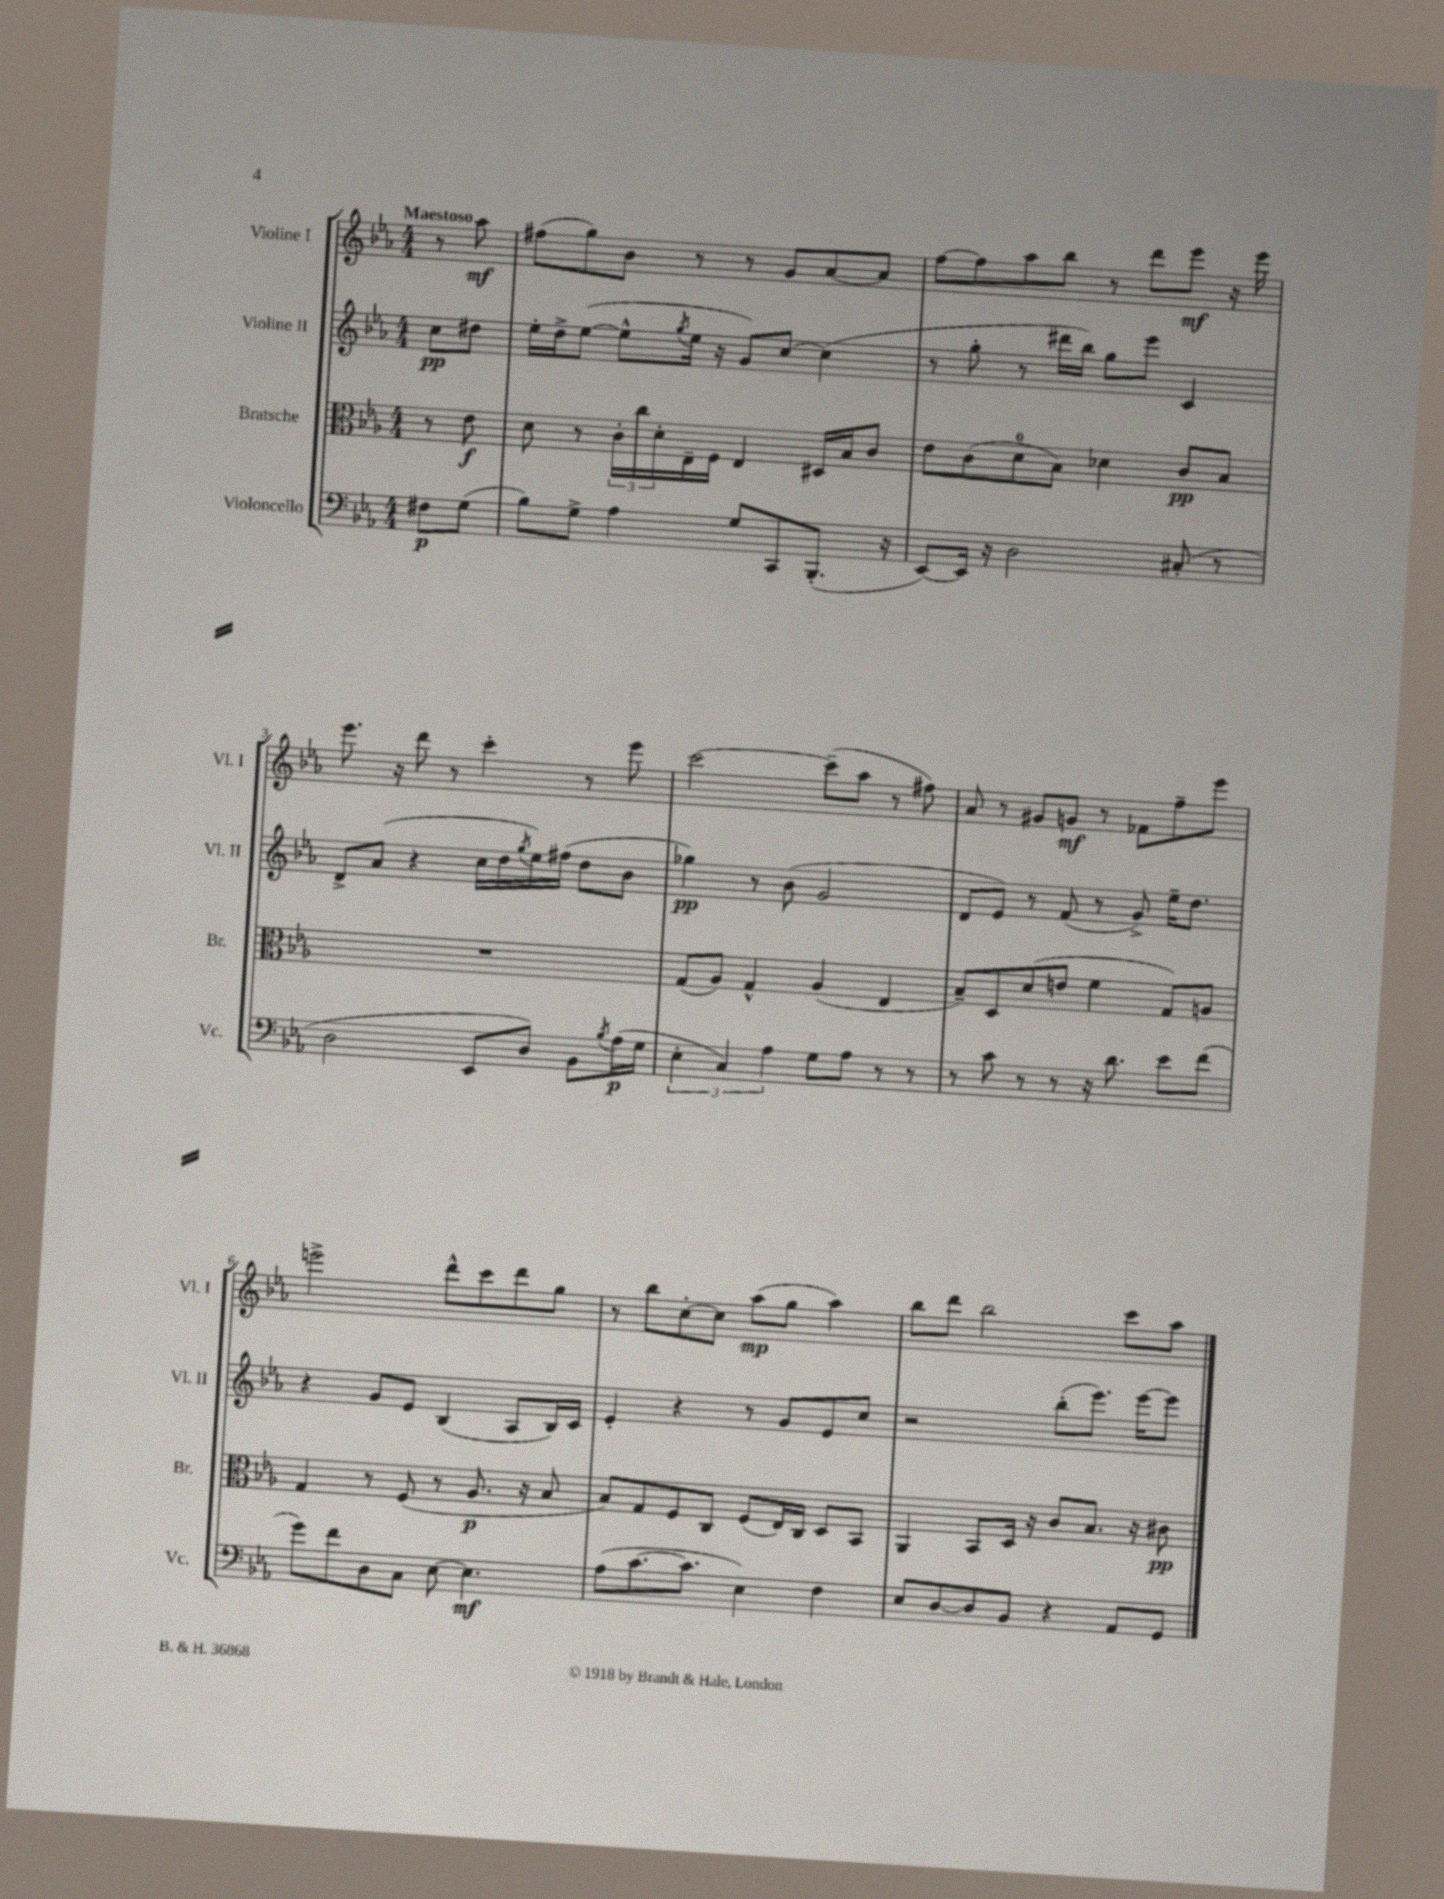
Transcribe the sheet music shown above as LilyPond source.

<<
\new StaffGroup <<
\new Staff = "s0" \with { instrumentName = "Violine I" shortInstrumentName = "Vl. I" } {
    \clef treble \key ees \major \numericTimeSignature \time 4/4 \partial 4 \tempo "Maestoso"
    r8 aes''8\mf |
    fis''8( g''8) bes'8 r8 r8 g'8 aes'8~ aes'8 |
    f''8~ f''8 aes''8 bes''8 r8 d'''8 ees'''8\mf r16 ees'''16 |
    ees'''8. r16 d'''8 r8 c'''4-. r8 ees'''8 |
    c'''2~ c'''8--( aes''8 r8 fis''8) |
    aes'8 r8 gis'8 g'8\mf r8 fes'8 f''8-- ees'''8 |
    e'''2-> d'''8-^ c'''8 d'''8 g''8 |
    r8 bes''8 c''8~-. c''8 aes''8\mp( g''8 aes''4) |
    bes''8 d'''8 bes''2 c'''8 aes''8 \bar "|." |
}
\new Staff = "s1" \with { instrumentName = "Violine II" shortInstrumentName = "Vl. II" } {
    \clef treble \key ees \major \numericTimeSignature \time 4/4 \partial 4
    c''8\pp dis''8 |
    ees''16-. d''16-> ees''8~( ees''8-^ \acciaccatura { g''8 } ees''16 r16 g'8) c''8~ c''4( |
    r8 g''8-. r8 dis'''16 bes''16) g''8 ees'''8 c'4 |
    d'8-> aes'8( r4 c''16 d''16 \acciaccatura { g''8 } ees''16) fis''16( d''8 bes'8 |
    ges''4\pp) r8 bes'8( g'2 |
    d'8 ees'8) r8 f'8( r8 g'8->) ees''16-- d''8. |
    r4 g'8 ees'8 bes4( aes8 bes16) c'16 |
    ees'4-. r4 r8 g'8 ees'8 c''8 |
    r2 bes''8-.( ees'''8.) ees'''16~ ees'''8 \bar "|." |
}
\new Staff = "s2" \with { instrumentName = "Bratsche" shortInstrumentName = "Br." } {
    \clef alto \key ees \major \numericTimeSignature \time 4/4 \partial 4
    r8 ees'8\f |
    d'8 r8 \tuplet 3/2 { c'16-. c''16 d'16-. } ees16-- f16 ees4 dis16 bes16 c'8 |
    ees'8 c'8( d'8-0 bes8) des'4 c'8\pp bes8 |
    R1 |
    g8( aes8) g4-^ aes4( ees4 |
    bes8--) d8 d'8( e'8 f'4 g8) a8 |
    g4 r8 f8( r8 aes8.\p r16 bes8 |
    bes8) g8 f8 c8 f8( ees16) c16 d8 bes,8 |
    aes,4 bes,8 d16 r16 c'8 bes8. r16 cis'8\pp \bar "|." |
}
\new Staff = "s3" \with { instrumentName = "Violoncello" shortInstrumentName = "Vc." } {
    \clef bass \key ees \major \numericTimeSignature \time 4/4 \partial 4
    fis8\p g8( |
    bes8) g8-> aes4 g8 c,8 bes,,8.-.( r16 |
    ees,8~) ees,16 r16 d2 cis8-.( r8 |
    d2 ees,8 d8) bes,8 \acciaccatura { bes8 } aes16\p( g16 |
    \tuplet 3/2 { ees4-. c4) aes4 } g8 aes8 r8 r8 |
    r8 c'8 r8 r8 r16 d'8. ees'8 f'8( |
    g'8) f'8 d8 c8 ees8~ ees4.\mf |
    aes8( c'8.~ c'8. ees4) f4 |
    ees8 d8~ d8 bes,8 r4 aes,8 g,8 \bar "|." |
}
>>
>>
